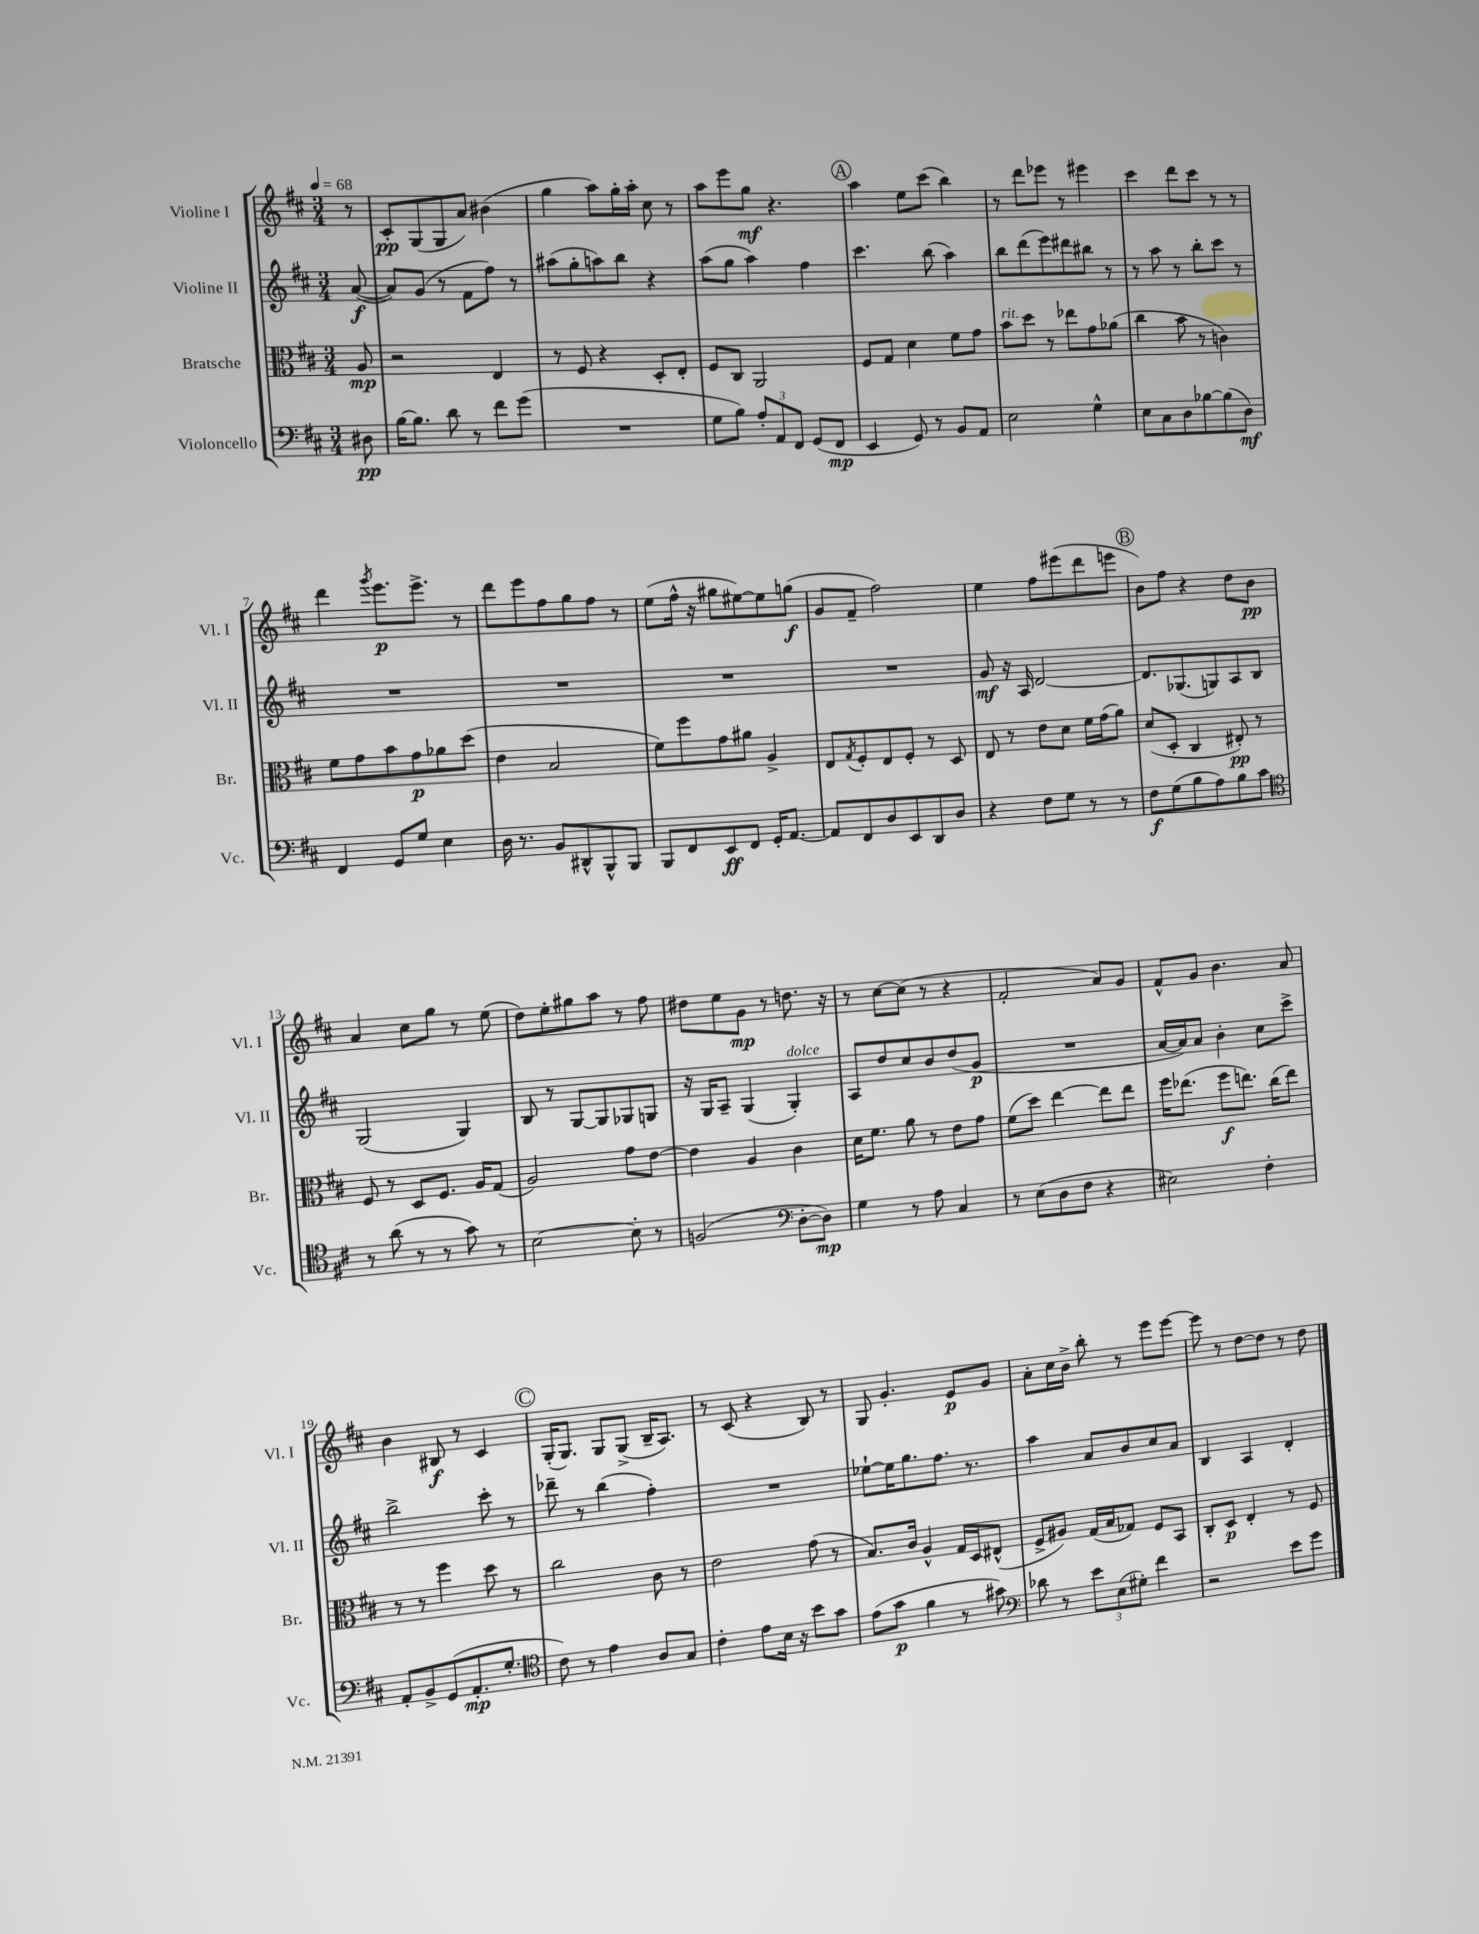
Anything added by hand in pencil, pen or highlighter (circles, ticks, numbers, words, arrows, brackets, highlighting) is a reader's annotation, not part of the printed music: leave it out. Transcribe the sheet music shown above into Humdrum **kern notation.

**kern	**kern	**kern	**kern
*staff4	*staff3	*staff2	*staff1
*clefF4	*clefC3	*clefG2	*clefG2
*k[f#c#]	*k[f#c#]	*k[f#c#]	*k[f#c#]
*M3/4	*M3/4	*M3/4	*M3/4
*MM68	*MM68	*MM68	*MM68
8D#	8A	([8a	8r
=	=	=	=
[16B	2r	8a])	8c#'
8.B]	.	.	.
.	.	(8g	(8G
8d	.	8r	8G
8r	.	8f#	8a)
8f#	4E	8ff#)	(4b#
(8g	.	8r	.
=	=	=	=
2.r	8r	(8aa#	4gg
.	8F#	8gg'	.
.	4r	8aa)	8aa)
.	.	8bb	16gg'
.	.	.	16aa'
.	8D'	4r	8cc#
.	8E'	.	8r
=	=	=	=
8G	8F#	(8aa	8aa
8B)	8C#	8gg	8eee
12A'	2AA	4aa)	8gg
12AA	.	.	.
.	.	.	4.r
12FF#	.	.	.
(8GG	.	4ff#	.
8FF#	.	.	.
=	=	=	=
4EE	8F#	4.ccc#	4aa
.	8G	.	.
8GG)	4d	.	8ee
8r	.	(8bb	(8ccc#
8BB	8f#	4aa)	4bb)
8AA	8g	.	.
=	=	=	=
2E	8b	8bb	8r
.	8dd	(8ddd	8ddd
.	8r	8eee)	8eee-
.	8ee-	8ddd#	8r
4G^^	8g	8bb#	4eee#
.	(8a-	8r	.
=	=	=	=
8E	4cc#	8r	4ccc#
8C#	.	8aa	.
8D	8b	8r	8ddd
[8B-	8r	8bb'	8ccc#
(8B-]	4c)	8ccc#	8r
8D)	.	8r	8r
=	=	=	=
4FF#	8f#	2.r	4ddd
.	8g	.	.
.	.	.	8qggg
8GG	8b	.	8.eee
8G	8g	.	.
.	.	.	8.eee^
4E	8a-	.	.
.	(8dd	.	8r
=	=	=	=
16D	4e	2.r	8ddd
8.r	.	.	.
.	.	.	8eee
8BB	2B	.	8ff#
8DD#^^	.	.	8gg
8BBB^^	.	.	8ff#
8BBB	.	.	8r
=	=	=	=
8BBB	8f#)	2.r	(8ee
8FF#	8ff#	.	16ff#^^
.	.	.	16r
8EE	8g	.	8gg#
8FF#	8a#	.	[8ee#)
16GG'	4A^	.	8ee#]
[8.AA	.	.	.
.	.	.	(8gg
=	=	=	=
8AA]	8E	2.r	8g
.	8qG	.	.
8FF#	8F#'	.	8f#~
8D	8E	.	2ff#)
8EE	8F#'	.	.
8DD	8r	.	.
8D	8D	.	.
=	=	=	=
4r	8E	8g	4ee
.	8r	16r	.
.	.	16A	.
8F#	8e	[2d	8ff#
8G	8d	.	(8eee#
8r	16f#	.	8ddd
.	(16g	.	.
8r	8a)	.	8eee
=	=	=	=
8F#	(8d	8.d]	8b)
(8G	8D'	.	8ff#
.	.	(8.G-	.
8B	4C#	.	4r
8A)	.	8G)	.
8B	8E#')	8A	8dd
8c#	8r	8B	8b
=	=	=	=
*clefC4	*	*	*
8r	8F#	(2G	4a
(8a	8r	.	.
8r	8D	.	8cc#
8r	8.F#	.	8gg
8g)	.	4G)	8r
.	16A	.	.
8r	(8G	.	(8ee
=	=	=	=
[2B	2A)	8B	8dd)
.	.	8r	8ee'
.	.	[8G	8gg#
.	.	8G]	8aa
8B']	8g	8G-	8r
8r	[8e	8G	8ff#
=	=	=	=
(2F	4e]	16r	8dd#
.	.	16G	.
.	.	8A~	8ee
.	4A	(4G	8g
.	.	.	8r
*clefF4	*	*	*
[8D'	4c#	4G')	8.dd
8D])	.	.	.
.	.	.	16r
=	=	=	=
4G	16d	8A	8r
.	8.f#	.	.
.	.	8dd	[8cc#
8r	8a	8cc#	(8cc#]
8A	8r	8b	8r
4C#	8e	(8dd	4r
.	8g	8g	.
=	=	=	=
8r	(8f#	2.r	2f#'
(8E	8dd)	.	.
8D	[4ee	.	.
8F#	.	.	.
4r	8ee]	.	8a)
.	8ee	.	8g
=	=	=	=
2E#)	16ff#	[16a	8f#^^
.	(8.ee-	16a])	.
.	.	8a	8g
.	8ff#	4b'	4.b
.	8.ee)	.	.
4F#'	.	8cc#	.
.	(16cc#	.	.
.	8ee)	8ccc#^	8a
=	=	=	=
8AA'	8r	2bb^	4b
8BB^	8r	.	.
(8GG	4ff#	.	8B#
8.AA'	.	.	8r
.	8dd	8ccc#'	4c#
8.G'	.	.	.
.	8r	8r	.
=	=	=	=
*clefC4	*	*	*
8c#)	2cc#	8ddd-~	(16G'
.	.	.	8.G)
8r	.	8r	.
4e	.	(4bb	8G
.	.	.	(8G^
8A	8c#	4ff#')	16B~
.	.	.	8.A)
8G	8r	.	.
=	=	=	=
4c#'	2e	2.r	8r
.	.	.	(8c#
8e	.	.	4r
16B	.	.	.
16r	.	.	.
8b	(8g	.	8B)
8g	8r	.	8r
=	=	=	=
(8e	8.B)	[8ee-`	8G
8g	.	16ee-]	4.g'
.	16c#	8.gg	.
4f#	4A^^	.	.
.	.	8.ff#	.
8r	16G	.	8e
.	16D	8.r	.
8g#)	(8E#^^	.	8g
=	=	=	=
*clefF4	*	*	*
8d-	8F#^	4aa	8a'
8r	8A#)	.	16cc#
.	.	.	16b^
12e	(16G	8a	8bb'
.	16B	.	.
(12E	.	.	.
.	8G-)	8b	8r
12G#')	.	.	.
4f#	8F#	8cc#	8eee
.	8BB	8a	[8eee
=	=	=	=
2r	8C#'	4B	8eee]
.	8D	.	8r
.	4E'	4A	[8dd
.	.	.	8dd]
8e	8r	4d'	8r
8g	8F#	.	8dd
==	==	==	==
*-	*-	*-	*-
